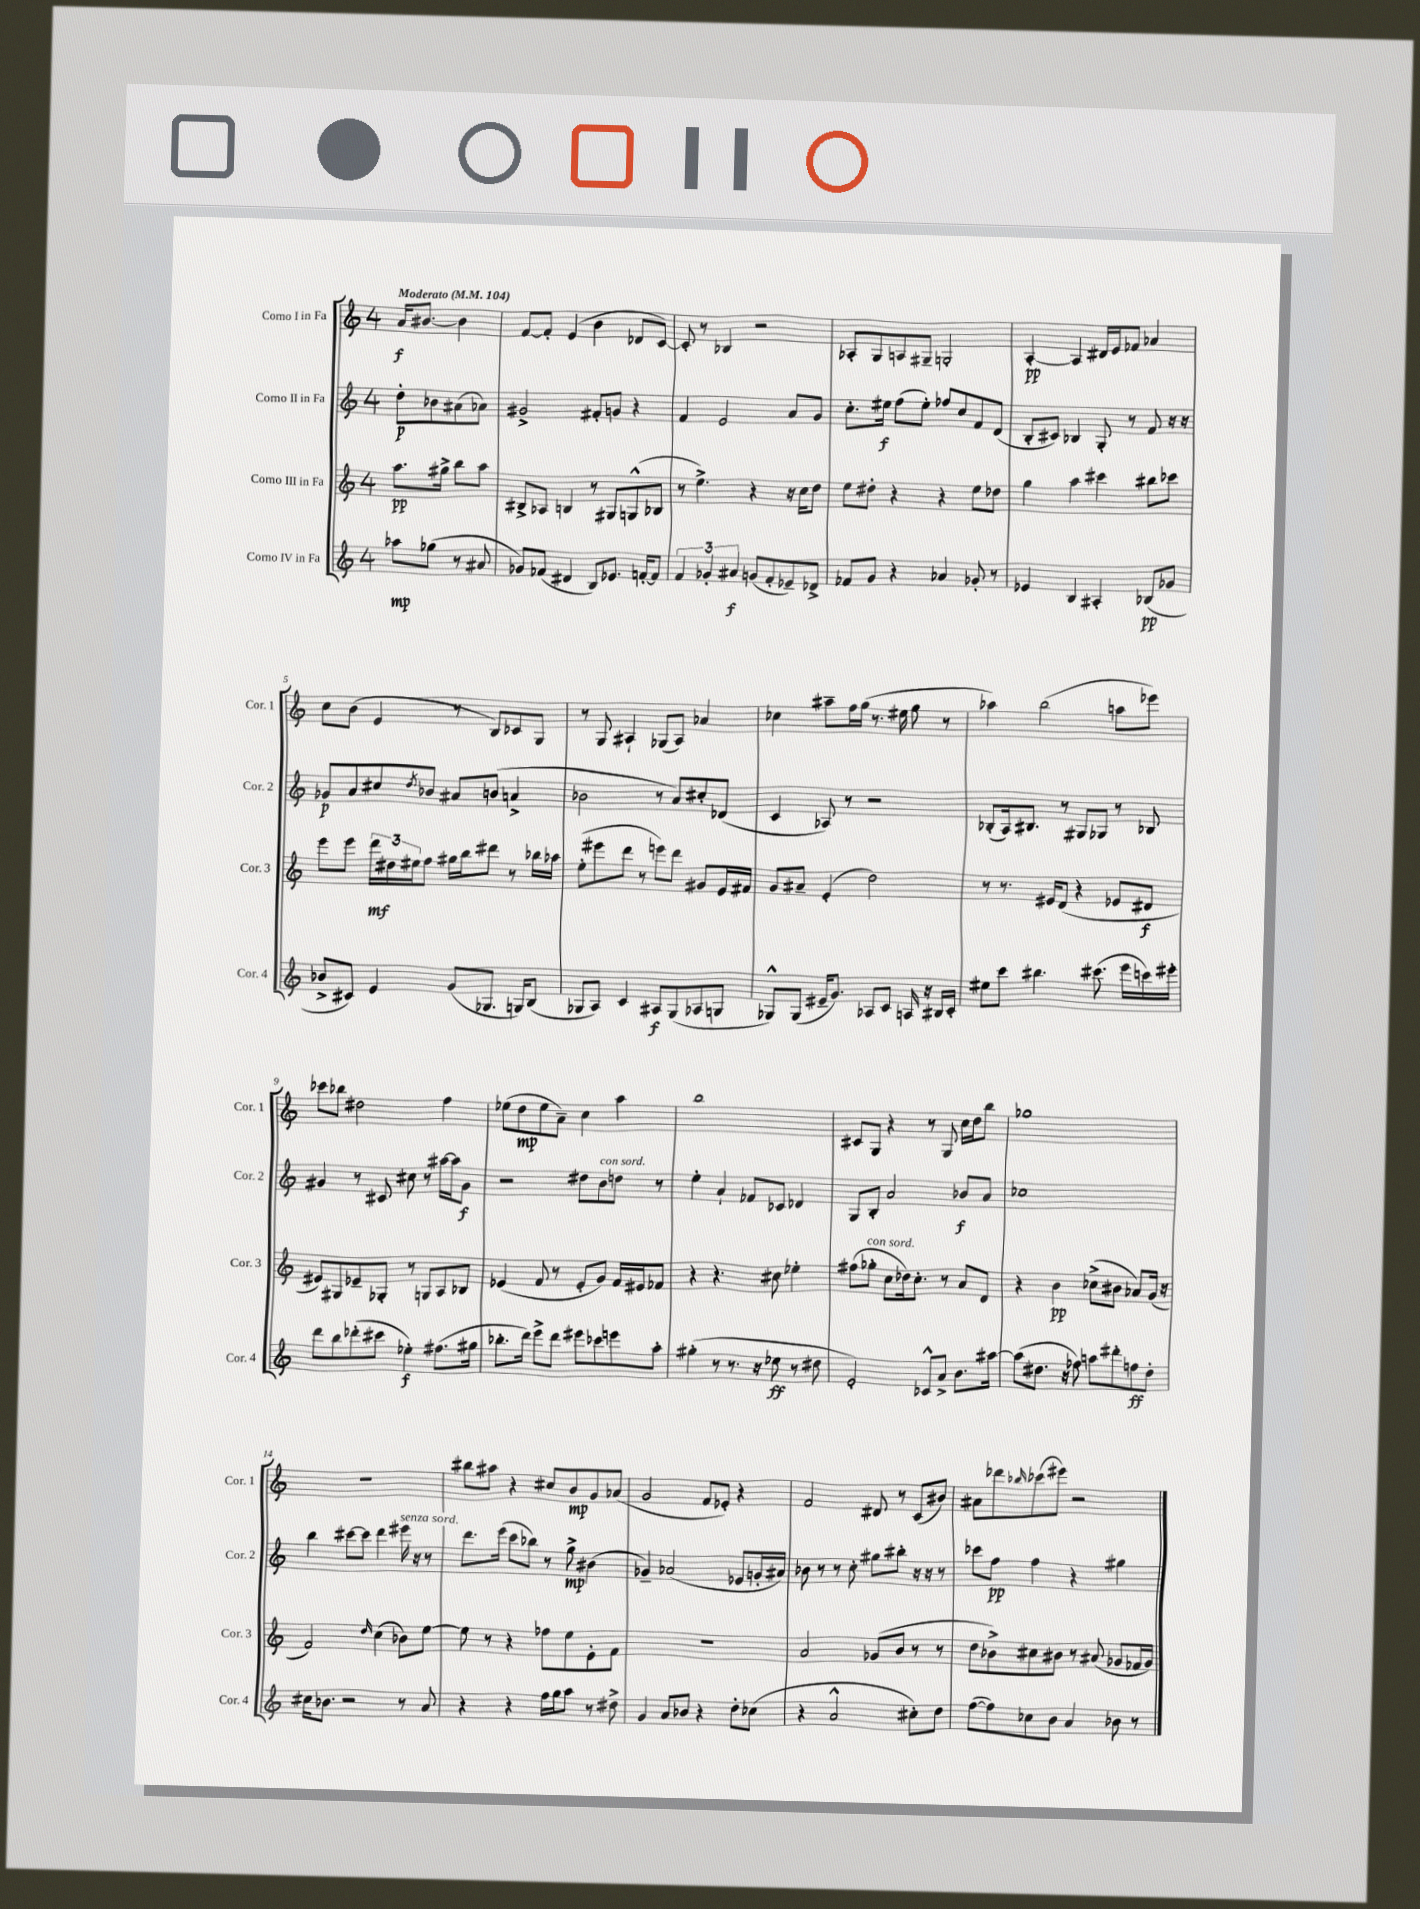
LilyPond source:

<<
\new StaffGroup <<
\new Staff = "s0" \with { instrumentName = "Corno I in Fa" shortInstrumentName = "Cor. 1" } {
    \clef treble \key c \major \once \override Staff.TimeSignature.style = #'single-digit \time 4/4 \partial 2 \tempo "Moderato" 4 = 104
    a'16\f bis'8.~ bis'4 |
    f'8~ f'8-. e'4( b'4 des'8 c'8~) |
    c'8-. r8 bes4 r2 |
    aes8-. g8 a8 gis8-- g2-. |
    a4~-.\pp a4 dis'16 e'16 fes'8 aes'4 |
    c''8 b'8( e'4 r8 b8) ces'8 g8 |
    r8 g8 ais4-! ges8( ais8) aes'4 |
    ces''4 ais''8-- f''16 g''16( r8. eis''16 g''8 r8 |
    aes''4) b''2( a''8 ees'''8) |
    ces'''8 bes''8 dis''2 f''4 |
    ees''8( d''8\mp ees''8 a'8--) c''4 a''4 |
    b''1 |
    cis'8 g8 r4 r8 g8 c''16 d''16 b''8 |
    ges''1 |
    R1 |
    bis''8 ais''8 r4 cis''8 b'8\mp g'8 aes'8( |
    g'2 f'8 ees'8-.) r4 |
    f'2 dis'8 r8 c'8( bis'8) |
    ais'8 des'''8 \grace { bes''16 } ces'''8( eis'''8) r2 \bar "|." |
}
\new Staff = "s1" \with { instrumentName = "Corno II in Fa" shortInstrumentName = "Cor. 2" } {
    \clef treble \key c \major \once \override Staff.TimeSignature.style = #'single-digit \time 4/4 \partial 2
    d''8-.\p bes'8 ais'8( aes'8) |
    gis'2-> fis'8-. g'8 r4 |
    f'4 e'2 a'8 g'8 |
    c''8.-. eis''16\f f''8( eis''8-.) fes''8 c''8 f'8 d'8( |
    b8-. cis'8) bes4 g8-. r8 f'8 r16 r16 |
    ges'8\p a'8 cis''8 \acciaccatura { d''8 } bes'8 ais'8 b'8( a'4-> |
    bes'2 r8 a'8) cis''8-. des'8( |
    c'4 aes8) r8 r2 |
    bes8-.( a16) bis8. r8 gis8 ges8 r8 bes8 |
    gis'4 r8 cis'8 cis''8 r8 ais''16~ ais''16 gis'8\f |
    r2 dis''8 b'8^\markup { \italic "con sord." } d''8 r8 |
    e''4-. a'4-! fes'8 ces'8 des'4 |
    g8 b8-. a'2 bes'8\f a'8 |
    ces''1 |
    b''4 cis'''8~ cis'''8 d'''4 eis'''16^\markup { \italic "senza sord." } r16 r8 |
    d'''8. e'''16( c'''8 bes''8) r8 g''8->\mp bis'4( |
    ges'4--) aes'2( ees'8 g'16-. ais'16) |
    bes'8 r8 r8 c''8-. gis''8 bis''8-. r16 r16 r8 |
    ces'''8 f''8\pp f''4 r4 gis''4 \bar "|." |
}
\new Staff = "s2" \with { instrumentName = "Corno III in Fa" shortInstrumentName = "Cor. 3" } {
    \clef treble \key c \major \once \override Staff.TimeSignature.style = #'single-digit \time 4/4 \partial 2
    a''8.\pp gis''16-> b''8 a''8 |
    bis8-> aes8 b4 r8 gis8 g8-^( bes8 |
    r8 e''4.->) r4 r16 c''16 d''8 |
    e''8 dis''8-. r4 r4 e''8 des''8 |
    g''4 a''4 cis'''4 bis''8 ces'''8 |
    e'''8 e'''8 \tuplet 3/2 { d'''16\mf dis''16 eis''16 } f''8 gis''16 b''16 dis'''8 r8 bes''16 aes''16 |
    e''8-.( eis'''8 d'''8 r8 e'''8) d'''8 gis'8 e'16 fis'16 |
    g'8 ais'8-- e'4-.( d''2) |
    r8 r8. eis'16 d'8( r4 ees'8 dis'8\f |
    eis'8) gis8 ees'8-- ges8-. r8 g8 a8 bes8 |
    ees'4( f'8 r8 ees'8-. g'8) f'16 eis'16 fes'8 |
    r4 r4. cis''8 ees''4-. |
    fis''8( ges''8-.^\markup { \italic "con sord." } c''8 des''16) c''8.-. r8 a'8 d'8 |
    r4 b'4\pp ces''8->( bis'8 aes'8) g'16( r16 |
    f'2) \grace { d''16 } c''4( bes'8) e''8~ |
    e''8 r8 r4 fes''8 e''8 e'8-. f'8 |
    r1 |
    a'2 ges'8( b'8 r8 r8 |
    d''8 bes'8->) cis''8 bis'8 r8 ais'8( ges'8 fes'16 ges'16) \bar "|." |
}
\new Staff = "s3" \with { instrumentName = "Corno IV in Fa" shortInstrumentName = "Cor. 4" } {
    \clef treble \key c \major \once \override Staff.TimeSignature.style = #'single-digit \time 4/4 \partial 2
    aes''8\mp ges''8( r8 ais'8 |
    ges'8) fes'8( dis'4 b8) ees'8. f'16~-. f'8 |
    \tuplet 3/2 { f'4 ges'4-. ais'4\f } g'8( f'8-. ees'8--) des'8-> |
    fes'8 g'8 r4 aes'4 ges'8-. r8 |
    ees'4 b4 ais4-. bes8\pp( ges'8 |
    bes'8-> cis'8) e'4 g'8( ges8. g16) b8( |
    ges8 a8) c'4 ais8\f ges8( aes8 g8 |
    ges8-^) ges8( eis'16-- g'8.) aes8 c'8 a16 r16 bis16 c'16-. |
    eis''8 c'''8 bis''4. cis'''8.( e'''16 c'''16) eis'''16-. |
    d'''8 b''8 des'''8-.( cis'''8 ees''4-.\f) fis''8.( gis''16 |
    bes''8.-. d'''16) e'''8-> d'''8 eis'''8 ces'''8 e'''8 a''8-. |
    gis''4-.( r8 r8. r16 ees''8\ff r8 dis''8 |
    e'2-.) ces'8-^ a'8-> b'8. ais''16~ |
    ais''8( dis''8. r16 fes''8) a''8 dis'''8-. f''8\ff dis''8-. |
    cis''16 bes'8. r2 r8 a'8 |
    r4 r4 f''16 g''16 a''8 r8 dis''8-> |
    g'4 a'8 bes'8 r4 d''8-. ces''8( |
    r4 a'2-^ cis''8-.) d''8 |
    f''8~( f''8) ces''8 b'8 a'4 bes'8 r8 \bar "|." |
}
>>
>>
